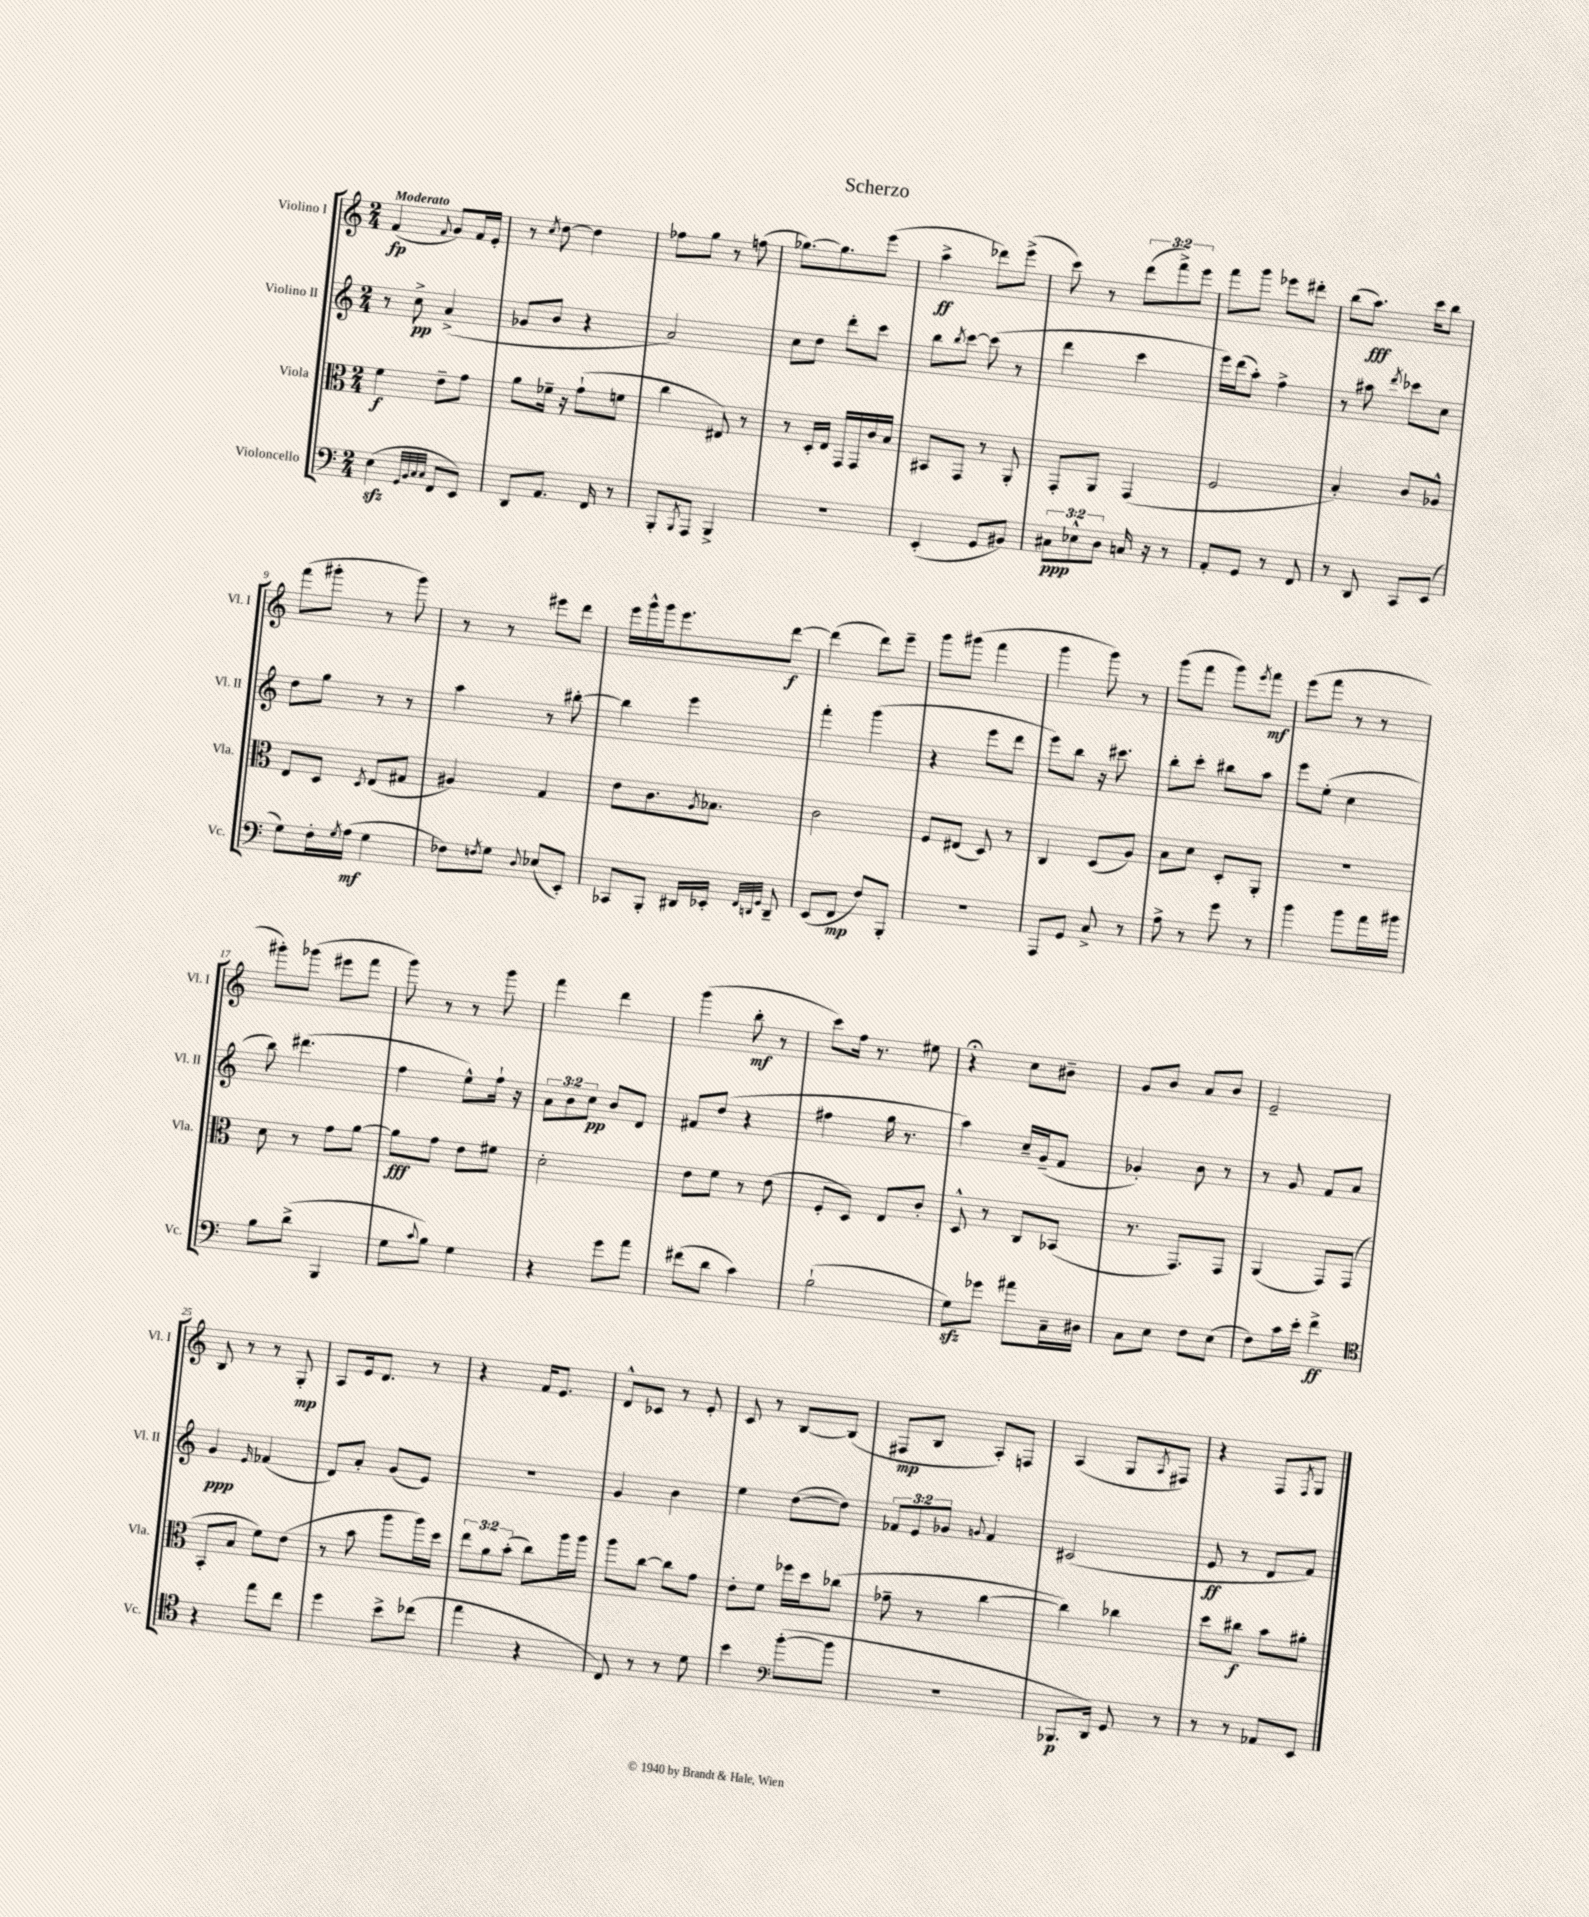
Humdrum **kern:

**kern	**kern	**kern	**kern
*staff4	*staff3	*staff2	*staff1
*clefF4	*clefC3	*clefG2	*clefG2
*k[]	*k[]	*k[]	*k[]
*M2/4	*M2/4	*M2/4	*M2/4
(4E	4f	8r	(4f
.	.	8cc^	.
32qqGG	.	.	.
32qqBB	.	.	.
32qqC	.	.	.
32qqC	.	.	8qqf
8FF	8e~	(4a^	8g)
8EE)	8g	.	16f
.	.	.	16e'
=	=	=	=
8DD	8a	8g-	8r
.	.	.	8qcc
8.AA	16f-~	8b	[8dd
.	16r	.	.
.	(8g`	4r	4dd]
16FF	.	.	.
8r	8f	.	.
=	=	=	=
8BBB'	4cc	2a)	8ff-
8qBBB	.	.	.
8AAA	.	.	8gg
4BBB^	8E#)	.	8r
.	8r	.	(8ff
=	=	=	=
2r	8r	8cc	[8.gg-)
.	16D'	8dd	.
.	16E	.	8.gg-]
.	16GG	8ddd'	.
.	16GG	.	.
.	16c	8ccc	(8eee
.	16B	.	.
=	=	=	=
(4EE'	8BB#	8bb	4aa^
.	.	8qbb	.
.	8GG	[8ccc	.
8GG	8r	(8ccc]	8ddd-)
8BB#)	8AA'	8r	(8eee^
=	=	=	=
12C#	8GG'	4ddd	8ccc)
12E-^^	.	.	.
.	8AA	.	8r
12D	.	.	.
16C	(4GG	4ccc	(12ddd
16r	.	.	.
.	.	.	12fff^)
8r	.	.	.
.	.	.	12eee
=	=	=	=
8AA'	2F	16eee)	8fff
.	.	(16ddd	.
8GG	.	8aa')	8ggg
8r	.	4ff^	8eee-
8FF	.	.	8ddd#'
=	=	=	=
8r	4B')	8r	(8bb
8DD	.	8aa#	8.aa)
.	.	8qddd	.
8CC	8c	8ccc-	.
.	.	.	16ccc
(8EE	8A-^^	8cc	8bb
=	=	=	=
8G)	8E	8dd	(8fff
16F'	8D	8gg	8ggg#'
8qG	.	.	.
(16A	.	.	.
.	8qD	.	.
4G	(8E	8r	8r
.	8G#	8r	8ggg#)
=	=	=	=
8F-)	4A#)	4aa	8r
8qF	.	.	.
8G	.	.	8r
8qqD	.	.	.
(8E-	4G	8r	8eee#
8EE')	.	[8bb#'	8ddd
=	=	=	=
8CC-	8e	4bb#]	16eee
.	.	.	16ggg^^
8BBB'	8.c	.	16ggg
.	.	.	8.eee
16DD#	.	4eee	.
.	8qA	.	.
16EE-'	8.B-	.	.
32qqFF	.	.	.
32qqDD	.	.	.
32qqGG	.	.	.
8DD~	.	.	[8ddd
=	=	=	=
(8EE	2c	4fff'	(4ddd]
8FF	.	.	.
8F)	.	(4ggg	8ddd)
8BBB'	.	.	8eee~
=	=	=	=
2r	8F	4r	8ggg
.	(8E#	.	(8ggg#
.	8D)	8eee	4fff
.	8r	8ddd	.
=	=	=	=
8AAA	4C	8eee)	4ggg
8GG	.	8bb	.
8C^	(8D	16r	8ggg)
.	.	8.ccc#	.
8r	8A)	.	8r
=	=	=	=
8A^	8B	8bb'	(8ggg
8r	8d	8ccc'	8fff
8g	8D'	8bb#	8ggg)
.	.	.	8qeee
8r	8AA'	8aa	8fff
=	=	=	=
4b	2r	8eee	(8eee
.	.	(8ee'	8fff
8b	.	4cc	8r
16a	.	.	8r
16b#	.	.	.
=	=	=	=
8B	8d	8bb)	8ggg#')
(8d^	8r	(4.ddd#	(8ggg-
4BBB	8g	.	8eee#
.	[8a	.	8fff
=	=	=	=
8G	8a]	4ff	8ggg)
8qqc	.	.	.
8B)	8g	.	8r
4G	8e	8ee^^)	8r
.	8f#	16ff`	8ggg
.	.	16r	.
=	=	=	=
4r	2d'	12a	4fff
.	.	12b	.
.	.	12cc	.
8g	.	8b	4ddd
8a	.	8d	.
=	=	=	=
(8f#	8e	8f#	(4ggg
8d	8f	(8dd	.
4c)	8r	4r	8bb'
.	(8e	.	8r
=	=	=	=
(2B`	8F'	4ff#	8ccc)
.	8D)	.	16ff
.	.	.	8.r
.	8E	16gg	.
.	.	8.r	.
.	8c'	.	8ee#
=	=	=	=
8G)	8D^^	4aa)	4r;
8g-	8r	.	.
8a#	8C	16cc~	8cc
.	.	(16g~	.
16C~	(8BB-	8f	8b#~
16D#	.	.	.
=	=	=	=
8C	8.r	4g-')	8g
8E	.	.	8b
.	8.GG)	.	.
8F	.	8b	8a
(8E	8GG	8r	8b
=	=	=	=
8F)	(4AA	8r	2e~
16c	.	8g	.
16e'	.	.	.
4f^	8GG)	8f	.
.	(8GG	8a	.
=	=	=	=
*clefC4	*	*	*
4r	8BB'	4g	8B
.	8B	.	8r
.	.	16qqe	.
8ee	8f)	(4f-	8r
8cc	(8e	.	8G'
=	=	=	=
4dd	8r	8d)	8A
.	8b	8a'	16e
.	.	.	8.d
8b^	8aa	(8g	.
(8cc-	16aa)	8e)	8r
.	16dd	.	.
=	=	=	=
4ee	12ee	2r	4r
.	12a	.	.
.	(12b'	.	.
4r	8cc)	.	16f
.	.	.	8.e
.	16aa	.	.
.	16aa	.	.
=	=	=	=
8C)	8aa	4g	8d^^
8r	[8cc	.	8c-
8r	8cc]	4b	8r
8d	8g	.	8e'
=	=	=	=
4b	8e'	4ee	8c
.	8f	.	8r
*clefF4	*	*	*
([8b'	16ff-	([8dd	[8B
.	16dd	.	.
8b]	(8cc-	8dd])	(8B]
=	=	=	=
2r	8g-~	12f-	8F#
.	.	12e	.
.	8r	.	8B
.	.	12g-	.
.	.	8qqg	.
.	[4cc	4f-	8A')
.	.	.	8F
=	=	=	=
8.BBB-	4cc])	(2c#	(4A
16DD)	.	.	.
8GG	4cc-	.	8G
.	.	.	8qA
8r	.	.	8F#)
=	=	=	=
8r	8dd	8e	4r
8r	8cc#	8r	.
8AA-	8b	8d	8F
.	.	.	8qF
8EE	8a#'	8f)	8G
==	==	==	==
*-	*-	*-	*-
